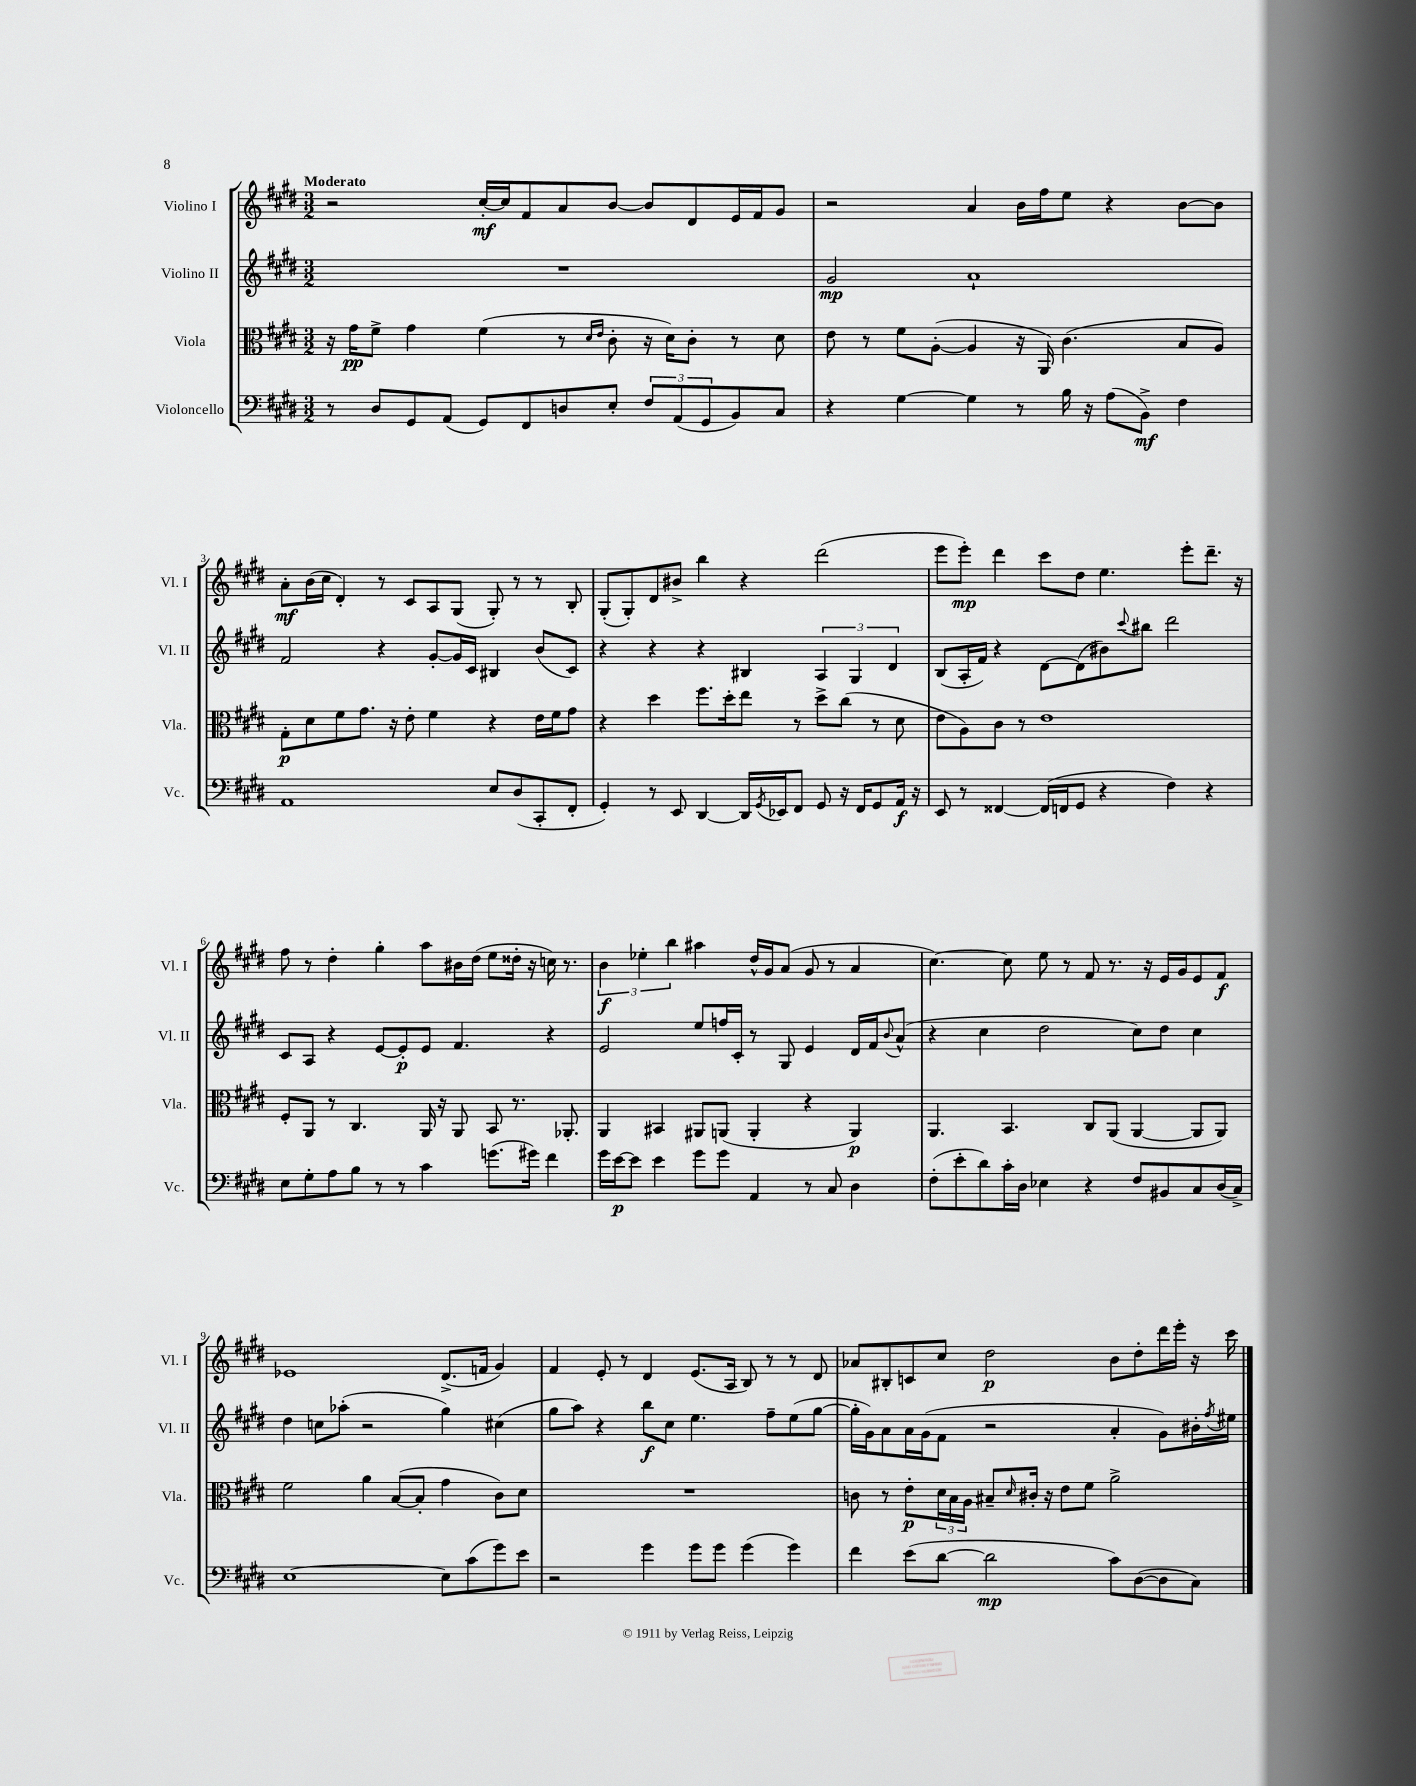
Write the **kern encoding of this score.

**kern	**kern	**kern	**kern
*staff4	*staff3	*staff2	*staff1
*clefF4	*clefC3	*clefG2	*clefG2
*k[f#c#g#d#]	*k[f#c#g#d#]	*k[f#c#g#d#]	*k[f#c#g#d#]
*M3/2	*M3/2	*M3/2	*M3/2
8r	16r	1.r	2r
.	16g#\LK	.	.
8D#/L	8f#^\J	.	.
8GG#/	4g#\	.	.
(8AA/J	.	.	.
8GG#/L)	(4f#\	.	[16cc#'/LL
.	.	.	16cc#/]J
8FF#/	.	.	8f#/
8D/	8r	.	8a/
.	16qqd#/LL	.	.
.	16qqe/JJ	.	.
8E'/J	8c#'\	.	[8b/J
12F#/L	16r	.	8b/]L
.	16d#\LK)	.	.
(12AA/	.	.	.
.	8c#'\J	.	8d#/
12GG#/	.	.	.
8BB/)	8r	.	16e/L
.	.	.	16f#/J
8C#/J	8d#\	.	8g#/J
=	=	=	=
4r	8e\	2g#/	2r
.	8r	.	.
[4G#\	8f#\L	.	.
.	([8A'\J	.	.
4G#\]	4A/]	1a`	4a/
8r	16r	.	16b\LL
.	16AA/)	.	16ff#\J
16B\	(4.c#\	.	8ee\J
16r	.	.	.
(8A\L	.	.	4r
8BB^\J)	.	.	.
4F#\	8B/L	.	[8b\L
.	8A/J)	.	8b\]J
=	=	=	=
1AA	8G#'\L	2f#/	8a'\L
.	8d#\	.	(16b\L
.	.	.	16cc#\JJ
.	8f#\	.	4d#'/)
.	8.g#\J	.	.
.	.	4r	8r
.	16r	.	.
.	8e'\	.	8c#/L
.	4f#\	[8g#'/L	8A/
.	.	16g#/]L	(8G#/J
.	.	16c#/JJ	.
8E/L	4r	4B#/	8G#'/)
(8D#/	.	.	8r
8CC#'/	16e\LL	(8b/L	8r
.	16f#\J	.	.
8FF#'/J	8g#\J	8c#/J)	8B'/
=	=	=	=
4GG#'/)	4r	4r	(8G#'/L
.	.	.	8G#'/)
8r	4dd#\	4r	8d#/
8EE/	.	.	8b#^/J
[4DD#/	8.ff#\L	4r	4bb\
.	16dd#'\k	.	.
16DD#/]LL	8ee\J	4B#/	4r
8qGG#/	.	.	.
16EE-/J	.	.	.
8FF#/J	8r	.	.
8GG#/	8dd#^\L	6A/	(2ddd#\
16r	(8cc#\J	.	.
.	.	6G#/	.
16FF#/LK	.	.	.
8GG#/	8r	.	.
.	.	6d#/	.
16AA/Jk	8d#\	.	.
16r	.	.	.
=	=	=	=
8EE/	8e\L	(8B/L	8eee\L
8r	8A\)	16A'/L	8eee'\J)
.	.	16f#/JJ)	.
[4FF##/	8c#\J	4r	4ddd#\
.	8r	.	.
(16FF##/]LL	1e	[8d#\L	8ccc#\L
16FF/J	.	.	.
8GG#/J	.	(8d#\]	8dd#\J
4r	.	8b#\)	4.ee\
.	.	8qqccc#/	.
.	.	8bb#\J	.
4F#\)	.	2ddd#\	.
.	.	.	8eee'\L
4r	.	.	8.ddd#~\J
.	.	.	16r
=	=	=	=
8E\L	8F#'/L	8c#/L	8ff#\
8G#'\	8AA/J	8A/J	8r
8A\	8r	4r	4dd#'\
8B\J	4.C#/	.	.
8r	.	[8e/L	4gg#'\
8r	.	8e'/]	.
4c#\	16AA/	8e/J	8aa\L
.	16r	.	.
.	8AA/	4.f#/	16b#\L
.	.	.	(16dd#\JJ
(8.g\L	8BB/	.	8ee\L
.	8.r	.	16dd##'\Jk
16g#\Jk)	.	.	16r
4f#\	.	4r	16cc\)
.	8.AA-'/	.	8.r
=	=	=	=
16g#\LL	4AA/	2e/	6b\
[16e\J	.	.	.
8e\]J	.	.	.
.	.	.	6ee-'\
4e\	4BB#/	.	.
.	.	.	6bb\
8g#\L	8AA#/L	8ee/L	4aa#\
8g#\J	(8AA/J	16ff/L	.
.	.	16c#'/JJ	.
4AA/	4AA'/	8r	16dd#^^/LL
.	.	.	16g#/J
.	.	8G#/	(8a/J
8r	4r	4e/	8g#/
8C#/	.	.	8r
4D#\	4AA/)	16d#/LL	4a/
.	.	16f#/J	.
.	.	8qqb/	.
.	.	(8a^^/J	.
=	=	=	=
(8F#'\L	4.AA/	4r	[4.cc#\)
8e'\	.	.	.
8d#\)	.	4cc#\	.
16c#'\L	4.BB/	.	8cc#\]
16D#\JJ	.	.	.
4E-\	.	2dd#\	8ee\
.	.	.	8r
4r	8C#/L	.	8f#/
.	(8AA/J	.	8.r
8F#/L	[4AA/	8cc#\L)	.
.	.	.	16r
8BB#/	.	8dd#\J	16e/LL
.	.	.	16g#/J
8C#/	8AA/]L	4cc#\	8e/
(16D#/L	8AA/J)	.	8f#/J
16C#^/JJ)	.	.	.
=	=	=	=
[1E	2f#\	4dd#\	1e-
.	.	8cc\L	.
.	.	(8aa-'\J	.
.	4a\	2r	.
.	([8B/L	.	.
.	8B'/]J	.	.
8E\]L	4g#\	4gg#\)	(8.d#^/L
(8c#\	.	.	.
.	.	.	16f/Jk
8g#\)	8c#\L)	(4cc#\	4g#/)
8e\J	8d#\J	.	.
=	=	=	=
2r	1.r	8gg#\L	4f#/
.	.	8aa\J)	.
.	.	4r	8e'/
.	.	.	8r
4g#\	.	8bb\L	4d#/
.	.	8cc#\J	.
8g#\L	.	4.ee\	(8.e/L
8g#\J	.	.	.
.	.	.	16A/Jk
(4g#\	.	.	8B/)
.	.	8ff#~\L	8r
4g#\)	.	(8ee\	8r
.	.	[8gg#\J	8d#/
=	=	=	=
4f#\	8c\	16gg#'\]LL	8a-/L
.	.	16g#\J)	.
.	8r	8a\	8B#'/
(8e\L	8e'\L	16a\L	8c/
.	.	(16g#\J	.
[8d#\J	24d#\L	8f#\J	8cc#/J
.	24B\	.	.
.	24A\JJ	.	.
2d#\]	8B#~/L	2r	2dd#\
.	16qqd#/	.	.
.	16c#'/Jk	.	.
.	16r	.	.
.	8e\L	.	.
.	8f#\J	.	.
8c#\L)	2a^\	4a'/	8b\L
([8D#\	.	.	8dd#'\
8D#\]	.	8g#\L)	16ddd#\L
.	.	.	16eee'\JJ
8C#\J)	.	16b#'\L	16r
.	.	8qff#/	.
.	.	16ee#\JJ	16ccc#\
==	==	==	==
*-	*-	*-	*-
